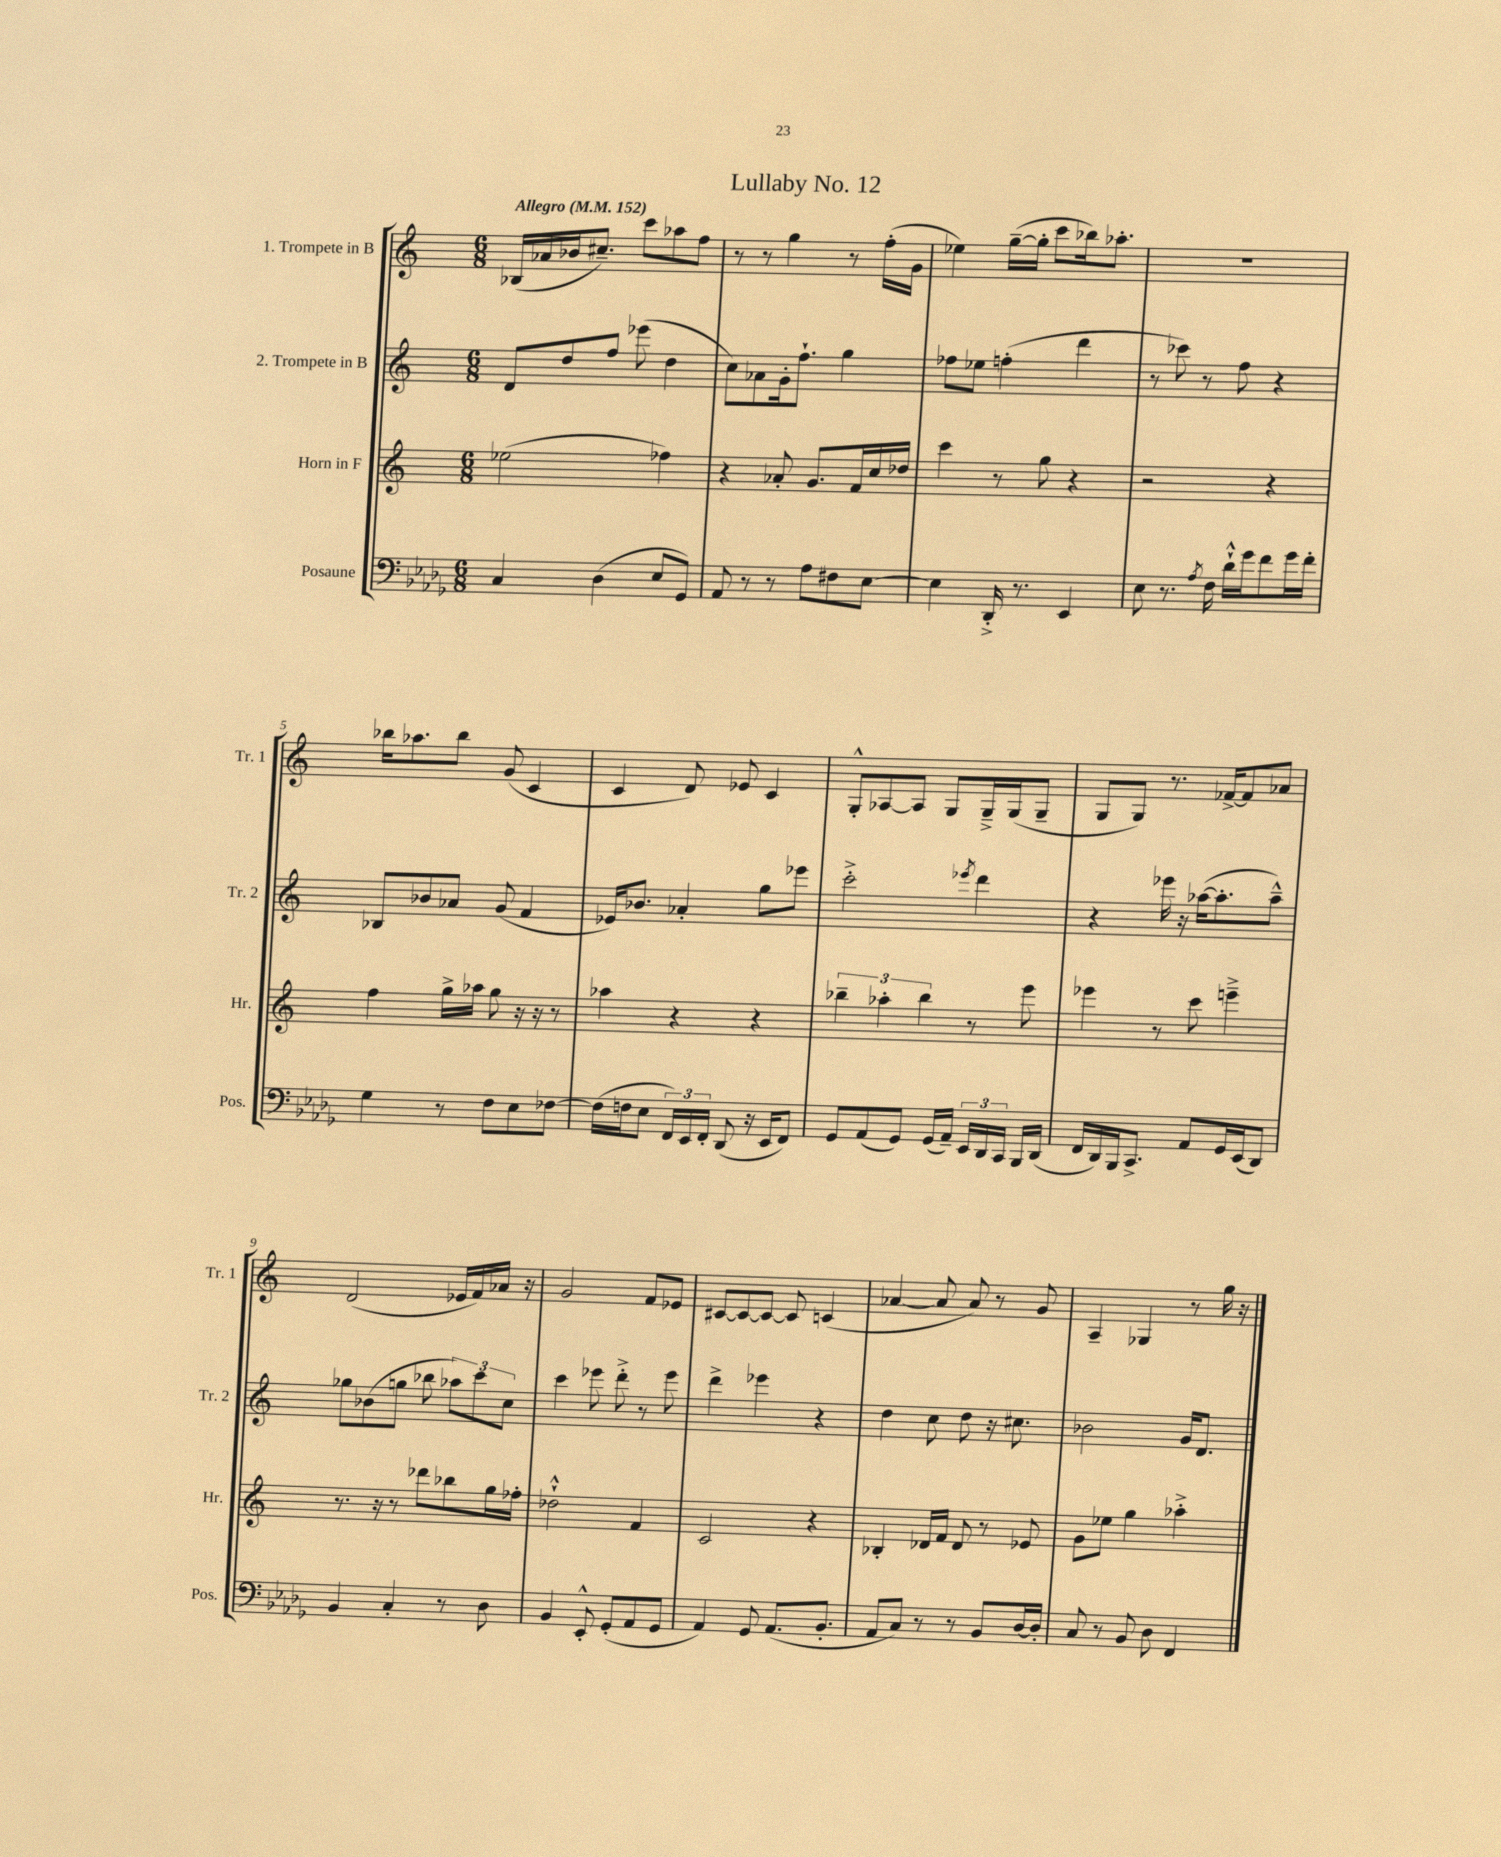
\header { title = "Lullaby No. 12" }
<<
\new StaffGroup <<
\new Staff = "s0" \with { instrumentName = "1. Trompete in B" shortInstrumentName = "Tr. 1" } {
    \clef treble \key c \major \numericTimeSignature \time 6/8 \tempo "Allegro" 4 = 152
    \autoBeamOff bes16[( aes'16 bes'16 cis''8.]--) c'''8[ aes''8 f''8] |
    r8 r8 g''4 r8 f''16[-.( g'16] |
    ees''4) g''16[~--( g''16]-. c'''8[ bes''16) aes''8.]-. |
    r2. |
    bes''16[ aes''8. bes''8] g'8( c'4 |
    c'4 d'8) ees'8 c'4 |
    g8[-.-^ aes8~ aes8] g8[ g16---> g16( g8]-- |
    g8[ g8]) r8. fes'16[~-> fes'8 aes'8] |
    d'2( ees'16[ f'16) aes'16] r16 |
    g'2 f'8[ ees'8] |
    cis'8[~ cis'8~ cis'8]~ cis'8 c'4( |
    aes'4~ aes'8 aes'8) r8 g'8 |
    a4-- ges4 r8 g''16 r16 \bar "|." |
}
\new Staff = "s1" \with { instrumentName = "2. Trompete in B" shortInstrumentName = "Tr. 2" } {
    \clef treble \key c \major \numericTimeSignature \time 6/8
    \autoBeamOff d'8[ d''8 f''8] ees'''8( d''4 |
    c''8[) aes'8 g'16-. f''8.]-! g''4 |
    fes''8[ ees''8] f''4-.( d'''4 |
    r8 ces'''8) r8 f''8 r4 |
    bes8[ bes'8 aes'8] g'8( f'4 |
    ees'16[) bes'8.] aes'4-. g''8[ ees'''8] |
    c'''2-.-> \acciaccatura { ees'''8 } d'''4 |
    r4 ees'''16 r16 aes''16[~( aes''8.-. aes''8]---^) |
    ges''8[ bes'8( g''8] bes''8 \tuplet 3/2 { aes''8[) c'''8 c''8] } |
    c'''4 ees'''8 d'''8-.-> r8 ees'''8 |
    d'''4-> ees'''4 r4 |
    d''4 c''8 d''8 r16 cis''8. |
    bes'2 g'16[ d'8.] \bar "|." |
}
\new Staff = "s2" \with { instrumentName = "Horn in F" shortInstrumentName = "Hr." } {
    \clef treble \key c \major \numericTimeSignature \time 6/8
    \autoBeamOff ees''2( fes''4) |
    r4 aes'8-. g'8.[ f'16 c''16 des''16] |
    c'''4 r8 g''8 r4 |
    r2 r4 |
    f''4 g''16[-> aes''16] g''8 r16 r16 r8 |
    aes''4 r4 r4 |
    \tuplet 3/2 { bes''4-- aes''4-. bes''4 } r8 e'''8 |
    ees'''4 r8 c'''8 e'''4---> |
    r8. r16 r8 des'''8[ bes''8 g''16 fes''16]-. |
    des''2-!-^ f'4 |
    c'2 r4 |
    bes4-. des'16[ f'16] des'8 r8 ees'8 |
    g'8[ ees''8] g''4 aes''4-.-> \bar "|." |
}
\new Staff = "s3" \with { instrumentName = "Posaune" shortInstrumentName = "Pos." } {
    \clef bass \key des \major \numericTimeSignature \time 6/8
    \autoBeamOff c4 des4( ees8[ ges,8]) |
    aes,8 r8 r8 aes8[ fis8 ees8]~ |
    ees4 des,16-.-> r8. ees,4 |
    ees8 r8. \acciaccatura { aes8 } f16 des'16[-!-^ ges'16 f'8 ges'16 f'16]-. |
    ges4 r8 f8[ ees8 fes8]~ |
    fes16[( f16 ees8] \tuplet 3/2 { f,16[) ees,16 f,16]-. } des,8( r16 ees,16[ f,8]) |
    ges,8[ aes,8( ges,8]) ges,16[( aes,16]--) \tuplet 3/2 { ees,16[ des,16 c,16] } bes,,16[ des,16]( |
    f,16[ des,16) bes,,16 c,8.]-> aes,8[ ges,16 ees,16( des,8]) |
    bes,4 c4-. r8 des8 |
    bes,4 ees,8-.-^ ges,8[-.( aes,8 ges,8] |
    aes,4) ges,8 aes,8.[( bes,8.]-. |
    aes,8[ c8]) r8 r8 bes,8[ des16~ des16]-. |
    c8 r8 bes,8 des8 f,4 \bar "|." |
}
>>
>>
